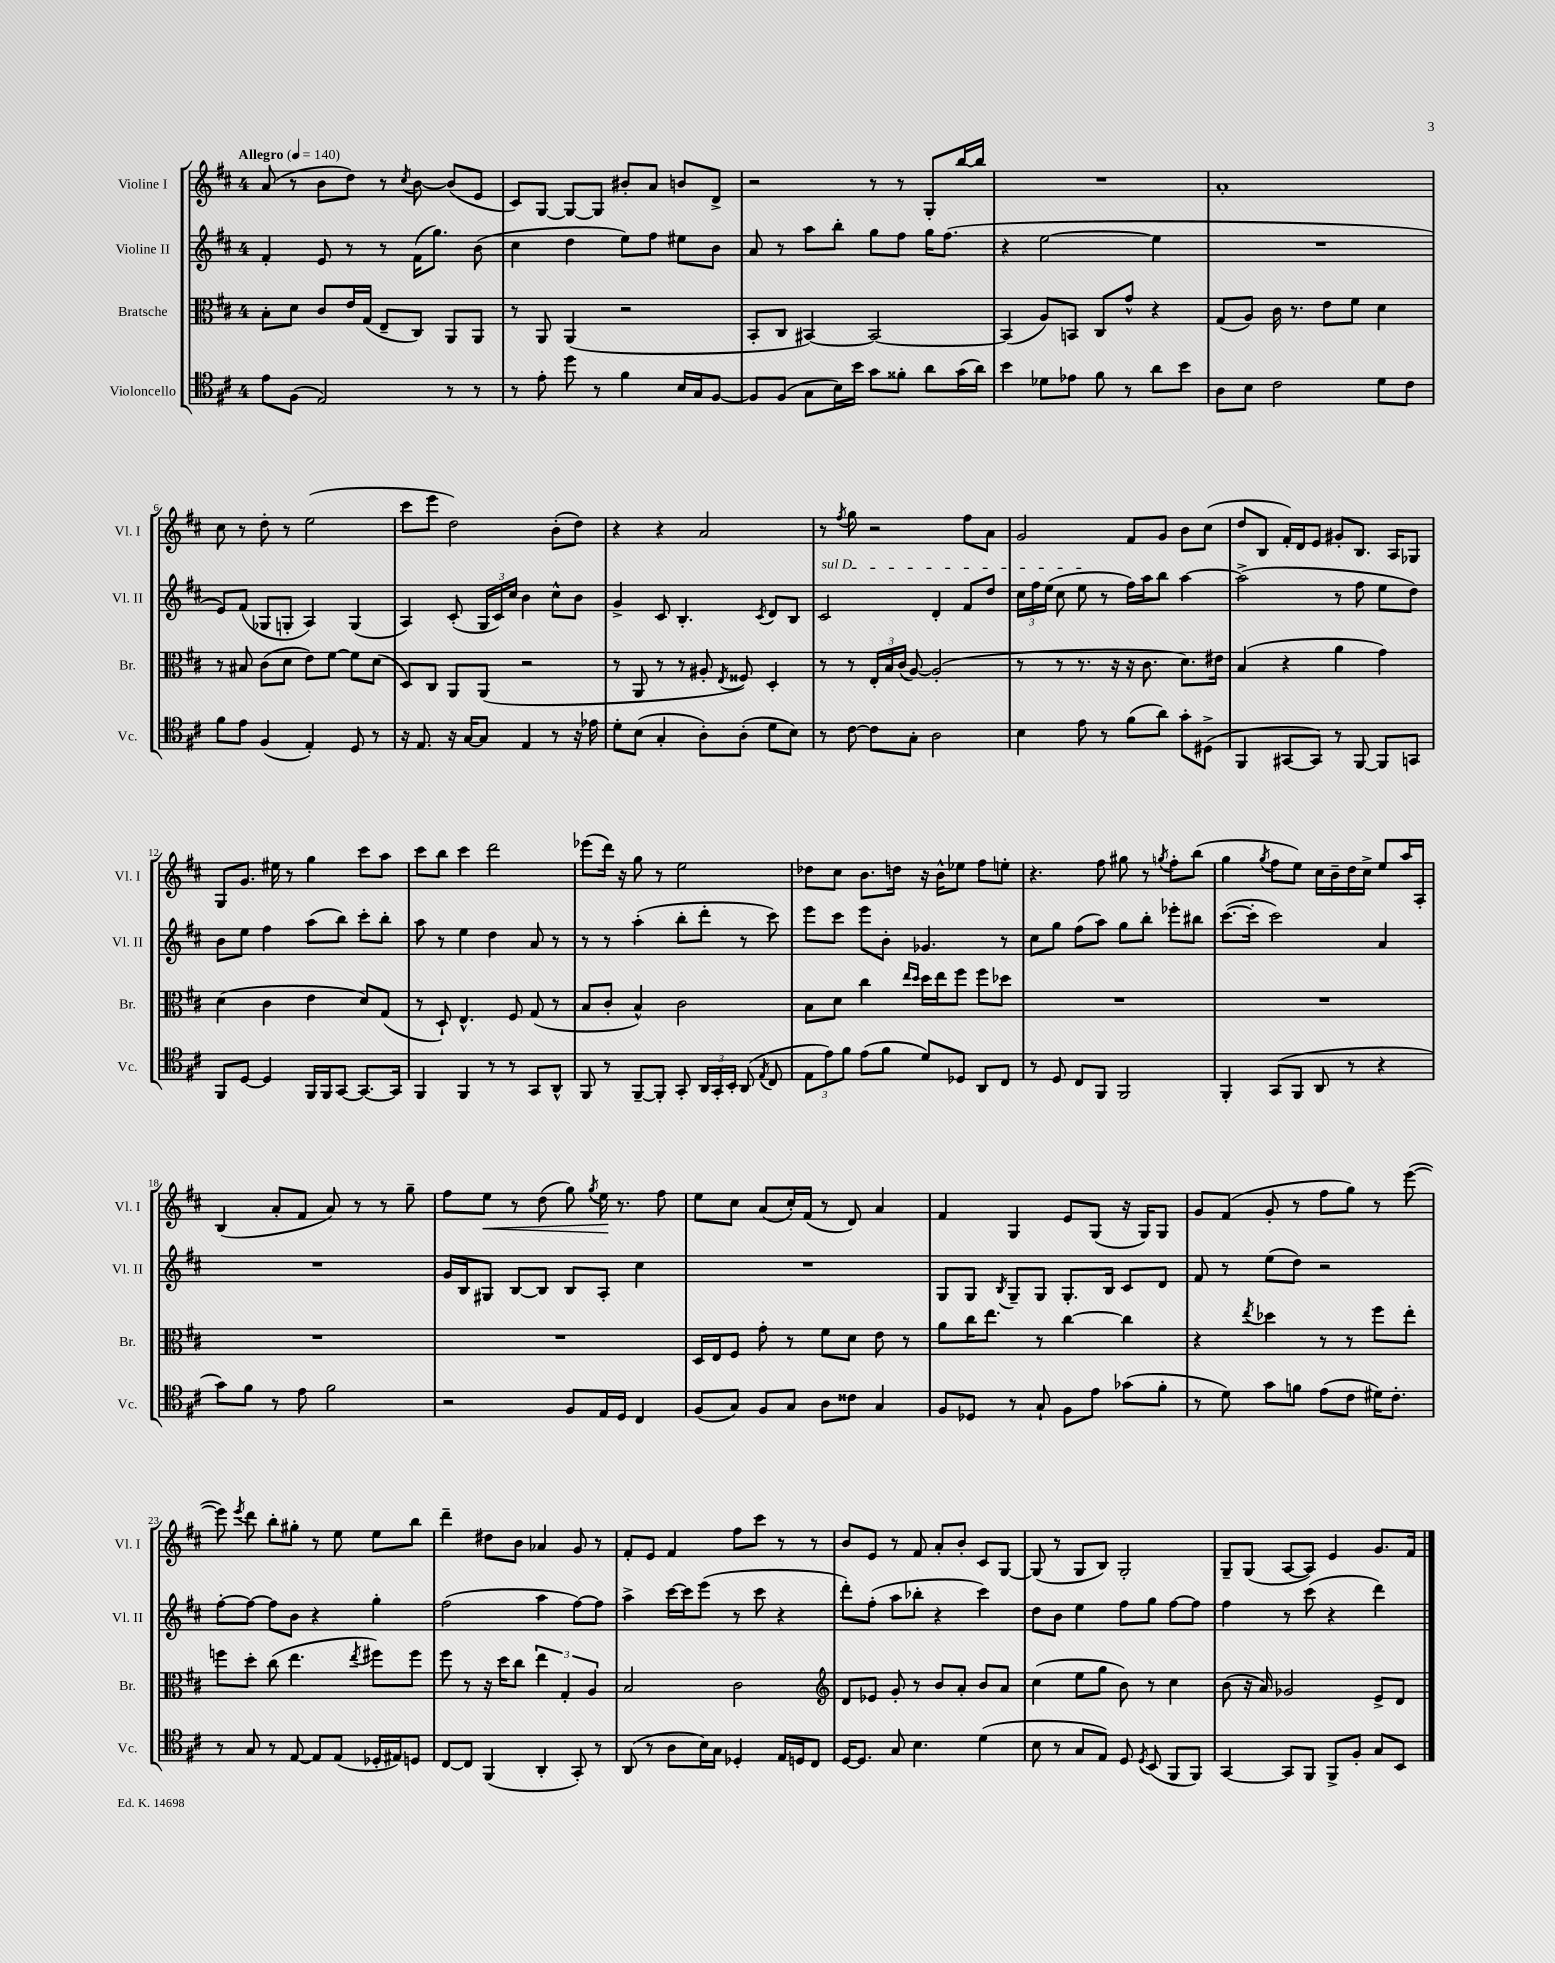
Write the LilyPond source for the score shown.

<<
\new StaffGroup <<
\new Staff = "s0" \with { instrumentName = "Violine I" shortInstrumentName = "Vl. I" } {
    \clef treble \key d \major \once \override Staff.TimeSignature.style = #'single-digit \time 4/4 \tempo "Allegro" 4 = 140
    \autoBeamOff a'8( r8 b'8[ d''8]) r8 \acciaccatura { cis''8 } b'8~ b'8[( e'8] |
    cis'8[) g8]~ g8[~ g8] bis'8[-. a'8] b'8[ d'8]-> |
    r2 r8 r8 g8[-. b''16~ b''16] |
    R1 |
    a'1-. |
    cis''8 r8 d''8-. r8 e''2( |
    cis'''8[ e'''8] d''2) b'8[-.( d''8]) |
    r4 r4 a'2 |
    r8 \acciaccatura { fis''8 } g''8 r2 fis''8[ a'8] |
    g'2 fis'8[ g'8] b'8[ cis''8]( |
    d''8[ b8] fis'16[-.) d'16 e'8] gis'8[-. b8.] a16[ ges8] |
    g8[ g'8.] eis''16 r8 g''4 cis'''8[ a''8] |
    cis'''8[ b''8] cis'''4 d'''2 |
    ees'''8[( d'''16]) r16 g''8 r8 e''2 |
    des''8[ cis''8] b'8.[ d''16] r16 b'16[-^ ees''8] fis''8[ e''8]-. |
    r4. fis''8 gis''8 r8 \acciaccatura { g''8 } fis''8[-. b''8]( |
    g''4 \acciaccatura { g''8 } fis''8[ e''8]) cis''16[ b'16-- d''16 cis''16]-> e''8[ a''16 a16]-. |
    b4( a'8[-. fis'8] a'8) r8 r8 g''8-- |
    fis''8[ e''8]\< r8 d''8( g''8) \acciaccatura { g''8 } e''16\! r8. fis''8 |
    e''8[ cis''8] a'8[( cis''16-.) fis'16]( r8 d'8) a'4 |
    fis'4 g4 e'8[ g8]( r16 g16[) g8] |
    g'8[ fis'8]( g'8-. r8 fis''8[ g''8]) r8 e'''8~( |
    e'''8) \acciaccatura { e'''8 } d'''8 b''8[-. gis''8]-. r8 e''8 e''8[ b''8] |
    d'''4-- dis''8[ b'8] aes'4 g'8 r8 |
    fis'8[-. e'8] fis'4 fis''8[ cis'''8] r8 r8 |
    b'8[ e'8] r8 fis'8 a'8[-. b'8]-. cis'8[ g8]~ |
    g8( r8 g8[ b8]) g2-. |
    g8[-- g8]( a8[~ a8]) e'4 g'8.[ fis'16] \bar "|." |
}
\new Staff = "s1" \with { instrumentName = "Violine II" shortInstrumentName = "Vl. II" } {
    \clef treble \key d \major \once \override Staff.TimeSignature.style = #'single-digit \time 4/4
    \autoBeamOff fis'4-. e'8 r8 r8 fis'16[( g''8.]) b'8( |
    cis''4 d''4 e''8[) fis''8] eis''8[ b'8] |
    a'8 r8 a''8[ b''8]-. g''8[ fis''8] g''16[ fis''8.]( |
    r4 e''2~ e''4 |
    R1 |
    e'8[) fis'8]( ges8[ g8]-. a4) g4( |
    a4) cis'8-.( \tuplet 3/2 { g16[ cis'16) cis''16] } b'4 cis''8[-^ b'8] |
    g'4-> cis'8 b4.-. \acciaccatura { cis'8 } d'8[ b8] |
    \once \override TextSpanner.bound-details.left.text = \markup { \italic "sul D" } cis'2\startTextSpan d'4-. fis'8[ d''8] |
    \tuplet 3/2 { cis''16[ fis''16 e''16]( } cis''8 e''8\stopTextSpan r8 fis''16[) a''16 b''8] a''4~ |
    a''2->( r8 fis''8 e''8[ d''8]) |
    b'8[ e''8] fis''4 a''8[( b''8]) cis'''8[-. b''8]-. |
    a''8 r8 e''4 d''4 a'8 r8 |
    r8 r8 a''4-.( b''8[-. d'''8]-. r8 cis'''8) |
    e'''8[ cis'''8] e'''8[ b'8]-. ges'4. r8 |
    cis''8[ g''8] fis''8[( a''8]) g''8[ b''8]-. ees'''8[-. bis''8] |
    cis'''8.[~( cis'''16]-. cis'''2) a'4 |
    R1 |
    g'16[ b16 gis8] b8[~ b8] b8[ a8]-. cis''4 |
    R1 |
    g8[ g8] \acciaccatura { b8 } g8[-- g8] g8.[-. b16] cis'8[ d'8] |
    fis'8 r8 e''8[( d''8]) r2 |
    fis''8[~-. fis''8]~ fis''8[ b'8] r4 g''4-. |
    fis''2( a''4 fis''8[~) fis''8] |
    a''4-> cis'''16[~ cis'''16 e'''8]( r8 cis'''8 r4 |
    d'''8[-.) fis''8]-.( a''8[ bes''8]-. r4 cis'''4) |
    d''8[ b'8] e''4 fis''8[ g''8] fis''8[~ fis''8] |
    fis''4 r8 cis'''8( r4 d'''4) \bar "|." |
}
\new Staff = "s2" \with { instrumentName = "Bratsche" shortInstrumentName = "Br." } {
    \clef alto \key d \major \once \override Staff.TimeSignature.style = #'single-digit \time 4/4
    \autoBeamOff b8[-. d'8] cis'8[ e'16 g16]( e8[-- cis8]) a,8[ a,8] |
    r8 a,8 a,4( r2 |
    b,8[-. cis8] bis,4~) bis,2~ |
    bis,4( a8[) b,8] cis8[ g'8]-^ r4 |
    g8[( a8]) cis'16 r8. e'8[ fis'8] d'4 |
    r8 bis8 cis'8[( d'8] e'8[) fis'8]~ fis'8[ d'8]( |
    d8[) cis8] a,8[ a,8]( r2 |
    r8 a,8 r8 r8 ais8-. \acciaccatura { e8 } fisis8) d4-. |
    r8 r8 \tuplet 3/2 { e16[-. b16 cis'16]( } a8~) a2-.( |
    r8 r8 r8. r16 r16 cis'8. d'8.[) eis'16] |
    b4( r4 a'4 g'4) |
    d'4( cis'4 e'4 d'8[) g8]( |
    r8 d8-!) e4.-^ fis8 g8( r8 |
    b8[ cis'8]-. b4-^) cis'2 |
    b8[ d'8] cis''4 \grace { e''16[ d''16] } d''16[ e''16 fis''8] fis''8[ des''8] |
    R1 |
    R1 |
    R1 |
    R1 |
    d16[ e16 fis8] g'8-. r8 fis'8[ d'8] e'8 r8 |
    a'8[ cis''16 e''8.] r8 cis''4~ cis''4 |
    r4 \acciaccatura { e''8 } des''4 r8 r8 fis''8[ e''8]-. |
    f''8[ d''8]-. cis''8( e''4. \acciaccatura { e''8 } fis''8[) fis''8] |
    fis''8 r8 r16 d''16[ cis''8] \tuplet 3/2 { e''4 g4-. a4 } |
    b2 cis'2 |
    \clef treble d'8[ ees'8] g'8-. r8 b'8[ a'8]-. b'8[ a'8] |
    cis''4( e''8[ g''8] b'8) r8 cis''4 |
    b'8( r16 a'16) ges'2 e'8[-> d'8] \bar "|." |
}
\new Staff = "s3" \with { instrumentName = "Violoncello" shortInstrumentName = "Vc." } {
    \clef tenor \key d \major \once \override Staff.TimeSignature.style = #'single-digit \time 4/4
    \autoBeamOff e'8[ fis8]( e2) r8 r8 |
    r8 e'8-. d''8 r8 fis'4 b16[ g16 fis8]~ |
    fis8[ fis8]( g8[ b16) b'16] g'8[ fisis'8]-. a'8[ g'16( a'16]) |
    b'4 des'8[ ees'8] fis'8 r8 a'8[ b'8] |
    a8[ b8] cis'2 d'8[ cis'8] |
    fis'8[ e'8] fis4( e4-.) d8 r8 |
    r16 e8. r16 g16[~ g8] e4 r8 r16 ees'16 |
    d'8[-. b8]( g4-. a8[-.) a8]-.( d'8[ b8]) |
    r8 cis'8~ cis'8[ g8]-. a2 |
    b4 e'8 r8 fis'8[( a'8]) g'8[-. dis8]->( |
    fis,4 gis,8[~ gis,8]) r8 fis,8~ fis,8[ g,8] |
    fis,8[ d8]~ d4 fis,16[ fis,16 g,8]~ g,8.[~ g,16] |
    fis,4 fis,4 r8 r8 g,8[ a,8]-^ |
    fis,8 r8 fis,8[~-- fis,8]-. g,8-. \tuplet 3/2 { a,16[ g,16-. b,16]-. } a,8( \acciaccatura { e8 } cis8 |
    \tuplet 3/2 { e8[ e'8) fis'8] } e'8[( fis'8] d'8[) des8] a,8[ cis8] |
    r8 d8 cis8[ fis,8] fis,2 |
    fis,4-. g,8[( fis,8] a,8 r8 r4 |
    g'8[) fis'8] r8 e'8 fis'2 |
    r2 fis8[ e16 d16] cis4 |
    fis8[( g8]) fis8[ g8] a8[ cisis'8] g4 |
    fis8[ des8] r8 g8-! fis8[ e'8] ges'8[( fis'8]-. |
    r8 d'8) g'8[ f'8] e'8[( cis'8] dis'16[) cis'8.]-. |
    r8 g8 r8 e8~ e8[ e8]( des16[-. eis16) d8] |
    cis8[~ cis8] fis,4( a,4-. g,8-.) r8 |
    a,8( r8 a8[ b16) g16] des4-. e16[ d16 cis8] |
    d16[~ d8.] g8 b4. d'4( |
    b8 r8 g8[ e8]) d8 \acciaccatura { d8 } b,8( fis,8[ fis,8]) |
    g,4~ g,8[ fis,8] fis,8[-> fis8]-. g8[ b,8] \bar "|." |
}
>>
>>
